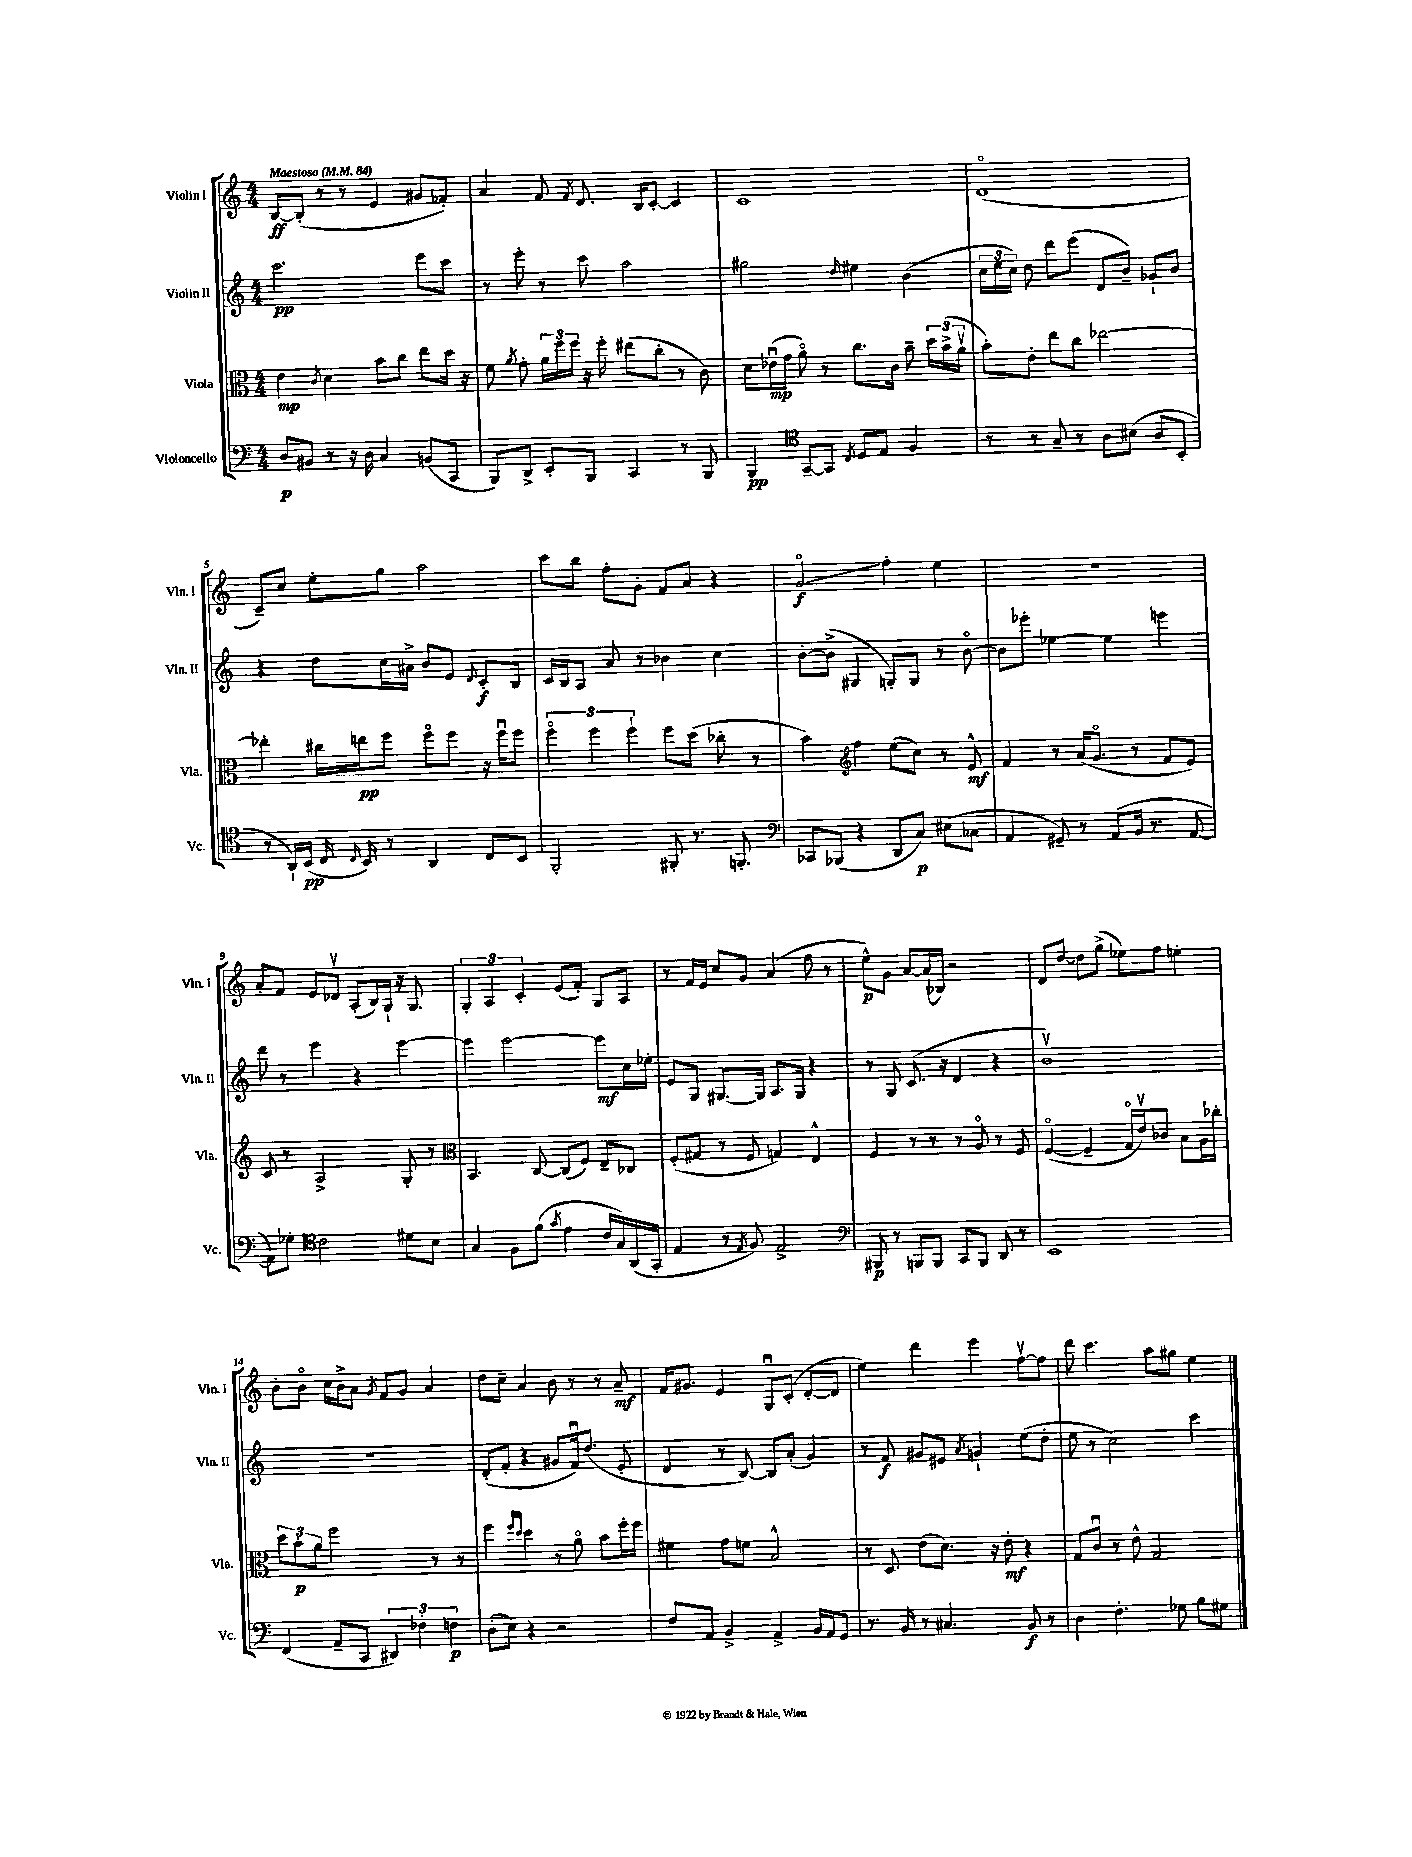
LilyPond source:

<<
\new StaffGroup <<
\new Staff = "s0" \with { instrumentName = "Violin I" shortInstrumentName = "Vln. I" } {
    \clef treble \key c \major \numericTimeSignature \time 4/4 \tempo "Maestoso" 4 = 84
    \autoBeamOff b8[~\ff b8]-.( r8 r8 e'4 gis'8[ fes'8]-.) |
    a'4 f'8 \acciaccatura { f'8 } d'8. b16[ c'8]~-. c'4 |
    c'1 |
    d'1\flageolet( |
    c'8[--) c''8] e''8[-. g''8] a''2 |
    c'''8[ b''8] f''8[-. g'8]-. f'8[ a'8] r4 |
    g'2\flageolet\glissando\f f''4-. e''4 |
    R1 |
    a'8[-. f'8] e'8[ des'8]\upbow a8[-.( b16) g16]-! r16 g8. |
    \tuplet 3/2 { g4-. a4 c'4-. } e'8[( f'8]-.) g8[ a8] |
    r8 f'16[ e'16] c''8[ g'8] a'4( f''8 r8 |
    e''8[-^\p) g'8] a'8[~ a'16( bes16]) r2 |
    d'8[ d''8]~ d''8[ g''8]->( ees''8[) f''8] e''4-. |
    b'8[-. b'8]\flageolet c''16[ b'16-> a'8] \acciaccatura { g'8 } f'8[ g'8] a'4 |
    d''8[ c''8]-- a'4 b'8 r8 r8 a'8--\mf |
    f'16[ gis'8.] e'4 g8[\downbow c'8]-.( d'8[~-. d'8] |
    e''4) d'''4 e'''4 f''8[~\upbow f''8] |
    d'''8 c'''4. a''8[ gis''8] e''4 \bar "|." |
}
\new Staff = "s1" \with { instrumentName = "Violin II" shortInstrumentName = "Vln. II" } {
    \clef treble \key c \major \numericTimeSignature \time 4/4
    \autoBeamOff c'''2.\pp e'''8[ c'''8] |
    r8 e'''8-. r8 c'''8 a''2 |
    gis''2 \grace { d''16 } eis''4 b'4( |
    \tuplet 3/2 { c''16[ e''16 c''16]) } d''8 d'''8[ e'''8]( d'8[ b'8]--) ges'8[-! b'8] |
    r4 d''8[ c''16 ais'16]-> b'8[ e'8] \appoggiatura { d'8 } c'8[-.\f b8] |
    c'16[ b16 a8] a'8 r8 bes'4 c''4 |
    b'8[~-. b'8]->( gis4 g8[-.) g8] r8 b'8~\flageolet |
    b'8[ ees'''8]-. ees''4~ ees''4 e'''4 |
    d'''8 r8 e'''4 r4 e'''4~ |
    e'''4 e'''2~ e'''8[\mf c''16 ees''16]-. |
    e'8[ g8] gis8.[~ gis16] a8.[ gis16] r4 |
    r8 g8 c'8.( r16 d'4 r4 |
    b'1\upbow) |
    R1 |
    d'8[-.( f'8]-. r4 gis'8[ f'16\downbow) d''8.]( e'8-. |
    d'4 r8 b8~) b8[ a'8]-.( g'4) |
    r8 f'8\f gis'8[ eis'8] \acciaccatura { a'8 } g'4-! e''8[( d''8]-. |
    e''8 r8 c''2) c'''4 \bar "|." |
}
\new Staff = "s2" \with { instrumentName = "Viola" shortInstrumentName = "Vla." } {
    \clef alto \key c \major \numericTimeSignature \time 4/4
    \autoBeamOff e'4\mp \acciaccatura { c'8 } d'4 b'8[ c''8] e''8[ d''16] r16 |
    f'8 \acciaccatura { a'8 } g'8-. \tuplet 3/2 { a'16[ f''16 f''16] } r16 f''16-. eis''8[( c''8]-. r8 c'8) |
    d'8[ ees'16\downbow\mp( g'16] a'8\flageolet) r8 c''8.[ c'16] b'8-- \tuplet 3/2 { d''16[ b'16->( a'16]\upbow } |
    b'8[-.) e'8]-. e''8[ c''8] ees''2~ |
    ees''4-. cis''16[ e''16\pp f''8] f''8[\flageolet f''8] r16 f''16[\downbow f''8] |
    \tuplet 3/2 { f''4\flageolet f''4 f''4-! } f''8[ d''8]( ces''8-. r8 |
    b'4) \clef treble f''4 e''8[( c''8]) r8 e'8-^\mf |
    f'4 r8 a'16[( g'8.]\flageolet r8 f'8[ e'8]) |
    c'8 r8 a2-> g8-. r8 |
    \clef alto b,4. c8~ c8[( f8]) e8[-- ces8] |
    f8[-.( gis8] r8 f8 g4) e4-^ |
    f4 r8 r8 r8 a8\flageolet r8 f8 |
    f4~\flageolet( f4-- g16[\flageolet e'16\upbow) ces'8] b8[ a16 ces''16]-. |
    \tuplet 3/2 { d''8[ b'8-.\p a'8] } f''2 r8 r8 |
    f''4 \grace { f''16[ d''16] } d''4 r8 a'8\flageolet b'8[ f''16-. f''16] |
    fis'4 g'8[ f'8] b2-^ |
    r8 d8 e'8[( d'8.]) r16 e'8-.\mf r4 |
    g8[ c'8]\downbow r8 e'8-^ g2 \bar "|." |
}
\new Staff = "s3" \with { instrumentName = "Violoncello" shortInstrumentName = "Vc." } {
    \clef bass \key c \major \numericTimeSignature \time 4/4
    \autoBeamOff d8[\p bis,8] r8 r16 d16 c4 b,8[( c,8] |
    b,,8[) d,8]-> e,8[-. b,,8] c,4 r8 b,,8 |
    b,,4\pp \clef tenor g,8[~-- g,8] \acciaccatura { c8 } d8[ e8] f4 |
    r8 r8 g8-- r8 a8[ bis8]( a8[ b,8]-. |
    r8 a,16[-!) b,16]\pp( c16 \grace { c16 } b,16) r8 a,4 c8[ b,8] |
    f,2-. fis,8-. r8. f,8.-. |
    \clef bass ces,8[ bes,,8]( r4 d,8[ c8]\p) eis8[( ces8] |
    a,4 gis,8--) r8 a,8[( b,16] r8. a,8~ |
    a,8[) ges8]-. \clef tenor c'2 dis'8[ b8] |
    g4 f8[ f'8]( \acciaccatura { g'8 } e'4 c'16[ g16) a,16( g,16]-. |
    e4 r8 \acciaccatura { e8 } f8) e2-> |
    \clef bass bis,,8\p r8 b,,8[ b,,8] c,8[ b,,8] d,8 r8 |
    e,1 |
    f,4( a,8[-- c,8] \tuplet 3/2 { dis,4) fes4-. f4\p } |
    d8[-.( e8]) r4 r2 |
    f8[ a,8] b,4-> a,4-> b,16[ a,16 g,8] |
    r8. b,16 r8 cis4. b,8\f r8 |
    d4 f4.-. ges8 b8[ gis8] \bar "|." |
}
>>
>>
